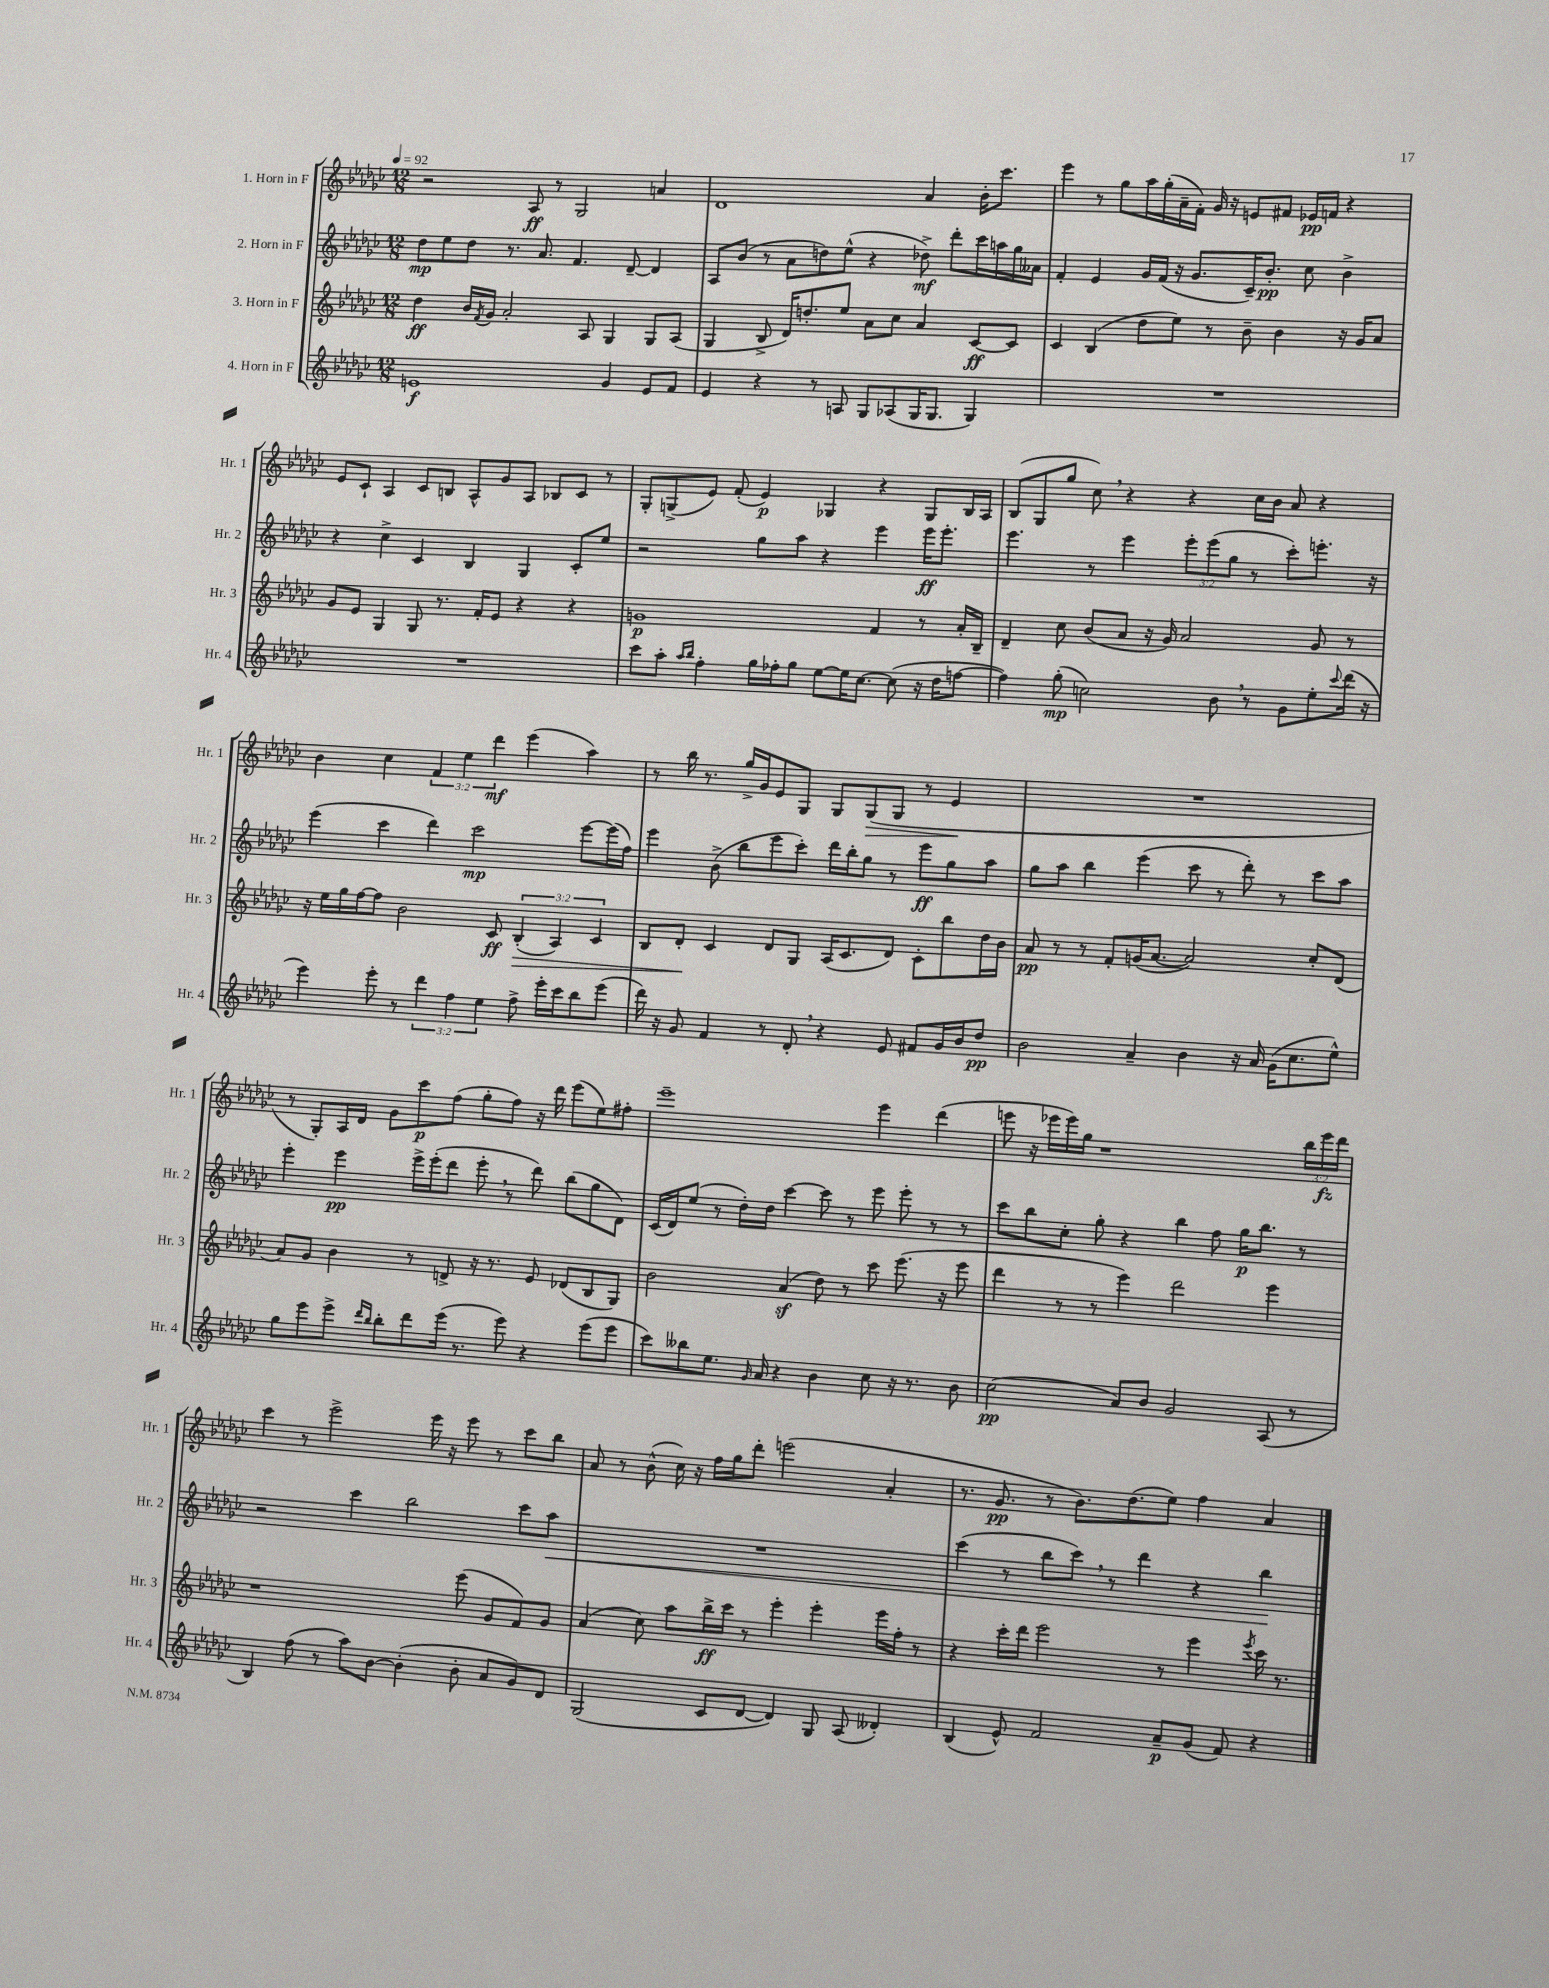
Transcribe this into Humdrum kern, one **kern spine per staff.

**kern	**kern	**kern	**kern
*staff4	*staff3	*staff2	*staff1
*clefG2	*clefG2	*clefG2	*clefG2
*k[b-e-a-d-g-c-]	*k[b-e-a-d-g-c-]	*k[b-e-a-d-g-c-]	*k[b-e-a-d-g-c-]
*M12/8	*M12/8	*M12/8	*M12/8
*MM92	*MM92	*MM92	*MM92
1e	4dd-	8dd-	2r
.	.	8ee-	.
.	16b-	8dd-	.
.	8qf	.	.
.	16g-	.	.
.	2a-'	8.r	.
.	.	.	8A-
.	.	8.a-	.
.	.	.	8r
.	.	4.f	2G-
.	8A-	.	.
4g-	4G-	.	.
.	.	[8d-~	.
8e	8G-	4d-]	4a
8f	(8A-	.	.
=	=	=	=
4e-	4G-	8A-	1d-
.	.	(8b-	.
4r	8B-^	8r	.
.	16d-)	8a-	.
.	8.dd'	.	.
8r	.	8dd)	.
8A	8ee-	(8ee-^^	.
8G-	8a-	4r	.
(8A-	8cc-	.	.
16G-	4a-	8dd-^)	4a-
8.G-	.	.	.
.	.	8ddd-'	.
4G-)	[8c-	16ccc-	16b-'
.	.	16aa	8.ccc-
.	8c-]	16gg-	.
.	.	16a--	.
=	=	=	=
1.r	4c-	4f'	4eee-
.	(4B-	4e-	8r
.	.	.	8gg-
.	8dd-	16g-	16aa-
.	.	(16f	(16gg-'
.	8ee-)	16r	16a-~
.	.	8.g-	16f')
.	8r	.	16g-
.	.	.	16r
.	8b-~	16c-~)	8e
.	.	8.b-'	.
.	4b-	.	8f#
.	.	8cc-	16e-
.	.	.	16f
.	16r	4b-^	4r
.	16g-	.	.
.	8a-	.	.
=	=	=	=
1.r	8g-	4r	8e-
.	8e-	.	8c-`
.	4G-	4cc-^	4A-
.	8G-	4c-	8c-
.	8.r	.	8B
.	.	4B-	8A-^^
.	16f'	.	.
.	8e-	.	8g-
.	4r	4G-	8A-
.	.	.	8B-
.	4r	8c-'	8c-
.	.	8ee-	8r
=	=	=	=
8ccc-	1g	2r	8G-'
8aa-'	.	.	(8G^
16qqaa-	.	.	.
16qqbb-	.	.	.
4ff'	.	.	8e-)
.	.	.	(8f'
16gg-	.	8gg-	4e-)
16ff-'	.	.	.
8gg-	.	8aa-	.
[8ee-	.	4r	4G-
16ee-]	.	.	.
[8.cc-	.	.	.
.	4f	4eee-	4r
(8cc-]	.	.	.
16r	8r	16eee-	8G-
16dd-	.	8.eee-'	.
[8ff	16a-'	.	16B-
.	16B-~	.	16A-
=	=	=	=
4ff])	4d-~	4.eee-	(8B-
.	.	.	8G-
(8gg-'	8cc-	.	8gg-
2cc)	(8b-	8r	8cc-)
.	8a-	4eee-	4r
.	16r	.	.
.	16g-)	.	.
.	2a-	12eee-'	4r
.	.	(12eee-	.
8b-	.	.	.
.	.	12gg-	.
8r	.	8r	16cc-
.	.	.	16b-
8g-	.	8ccc-')	8a-
8ee-'	8g-	8.eee'	4r
8qqccc-	.	.	.
(16ddd-	8r	.	.
16r	.	16r	.
=	=	=	=
4eee-)	16r	(4eee-	4b-
.	16ee-	.	.
.	16gg-	.	.
.	[16ff	.	.
8eee-'	8ff]	4ccc-	4cc-
8r	2b-	.	.
6ddd-	.	4ddd-)	6f
6ff	.	.	6ee-
.	.	2ccc-	.
6ee-	.	.	6ddd-
.	8c-	.	.
8ff^	(6B-'	.	(4eee-
16eee-'	.	.	.
.	6A-)	.	.
16ccc-	.	.	.
8bb-	.	[8eee-	4aa-)
.	6c-	.	.
(8eee-	.	(16eee-]	.
.	.	16ff)	.
=	=	=	=
16ddd-)	8B-	4eee-	8r
16r	.	.	.
8g-	8d-'	.	16bb-
.	.	.	8.r
4f	4c-	(8b-^	.
.	.	8bb-	16gg-^
.	.	.	16g-
8r	8d-	8eee-	8e-
8d-'	8G-	8ccc-')	8G-
4r	(16A-	16ddd-	8G-
.	8.c-	16bb-'	.
.	.	8gg-	(8G-
8e-	8d-)	8r	8G-
8f#	8c-'	8eee-	8r
16g-	8bb-	8gg-	4e-
16b-	.	.	.
8dd-	16dd-	8aa-	.
.	16b-	.	.
=	=	=	=
2b-	8a-	8gg-	1.r
.	8r	8aa-	.
.	8r	4bb-	.
.	8f'	.	.
4a-~	(16g	(4eee-	.
.	[8.a-	.	.
4b-	2a-])	8ccc-	.
.	.	8r	.
16r	.	8ddd-')	.
16a-	.	.	.
(16g-	.	8r	.
8.cc-	.	.	.
.	8cc-'	8ccc-	.
8ee-^^)	(8d-	8aa-	.
=	=	=	=
8gg-	8a-)	4eee-'	8r
8eee-	8g-	.	8G-')
8eee-^	4b-	4eee-	16A-
.	.	.	16d-
16qqddd-	.	.	.
16qqbb-	.	.	.
8bb-'	.	.	8g-
8ddd-	8r	16eee-^	8ccc-
.	.	(16eee-'	.
(16eee-	8d^	8ddd-	(8ff
8.r	.	.	.
.	16r	8eee-'	8gg-'
.	8.r	.	.
8eee-)	.	8r	8ff)
4r	8e-	8ddd-)	16r
.	.	.	16ddd-
.	(8d-	(8bb-	(8eee-
(8eee-	8B-	8gg-	8ee-)
8eee-	8G-)	8d-)	8ff#'
=	=	=	=
8ccc-)	2b-	(16c-	1eee-~
.	.	16d-)	.
8bb--	.	(8ee-	.
8.ee-	.	8r	.
.	.	16dd-')	.
16qqg-	.	.	.
16a-	.	16dd-	.
4r	(4a-	[4ccc-	.
4b-	8dd-)	8ccc-]	.
.	8r	8r	.
8cc-	8ccc-	8eee-	4eee-
16r	(8.eee-	8eee-'	.
8.r	.	.	.
.	.	8r	(4ddd-
.	16r	.	.
8b-	8eee-	8r	.
=	=	=	=
(2cc-	4ddd-	8ccc-	8eee
.	.	8bb-	16r
.	.	.	16eee-
.	8r	8cc-'	16eee-)
.	.	.	16gg-
.	8r	8gg-'	1r
8a-)	4eee-)	4r	.
8b-	.	.	.
2g-	2ddd-	4bb-	.
.	.	8ff	.
.	.	16gg-	.
.	.	8.bb-	.
(8A-	4eee-	.	.
8r	.	8r	24bb-
.	.	.	24eee-
.	.	.	24ddd-
=	=	=	=
4B-)	1r	2r	4ccc-
(8ff	.	.	8r
8r	.	.	2eee-^
8aa-)	.	4ccc-	.
[8b-	.	.	.
(4b-']	.	2bb-	.
.	.	.	16eee-
.	.	.	16r
8b-'	(8eee-	.	8eee-
8a-	8g-	.	8r
8g-)	8f)	8ccc-	8ccc-
8d-	8g-	8aa-	8bb-
=	=	=	=
(2G-	(4a-	1.r	8a-
.	.	.	8r
.	8cc-)	.	(8b-^^
.	8aa-	.	16cc-)
.	.	.	16r
8c-	16bb-^	.	16ff
.	16ccc-	.	16gg-
[8d-	8r	.	8ddd-'
4d-])	4eee-'	.	(2eee
8G-	4eee-'	.	.
(8A-	.	.	.
4d--')	16eee-	.	4a-'
.	16ff'	.	.
.	8r	.	.
=	=	=	=
(4B-	4r	(4ccc-	8.r
.	.	.	8.g-
8e-^^)	16ccc-'	8r	.
.	16ddd-	.	.
2f	2eee-	8bb-	8r
.	.	8ccc-)	8.b-)
.	.	8r	.
.	.	.	(8.dd-
.	.	4ddd-	.
8a-~	8r	.	8ee-)
(8g-	4eee-	4r	4ff
8f)	.	.	.
.	8qeee-	.	.
4r	16ccc-	4bb-	4a-
.	8.r	.	.
==	==	==	==
*-	*-	*-	*-
